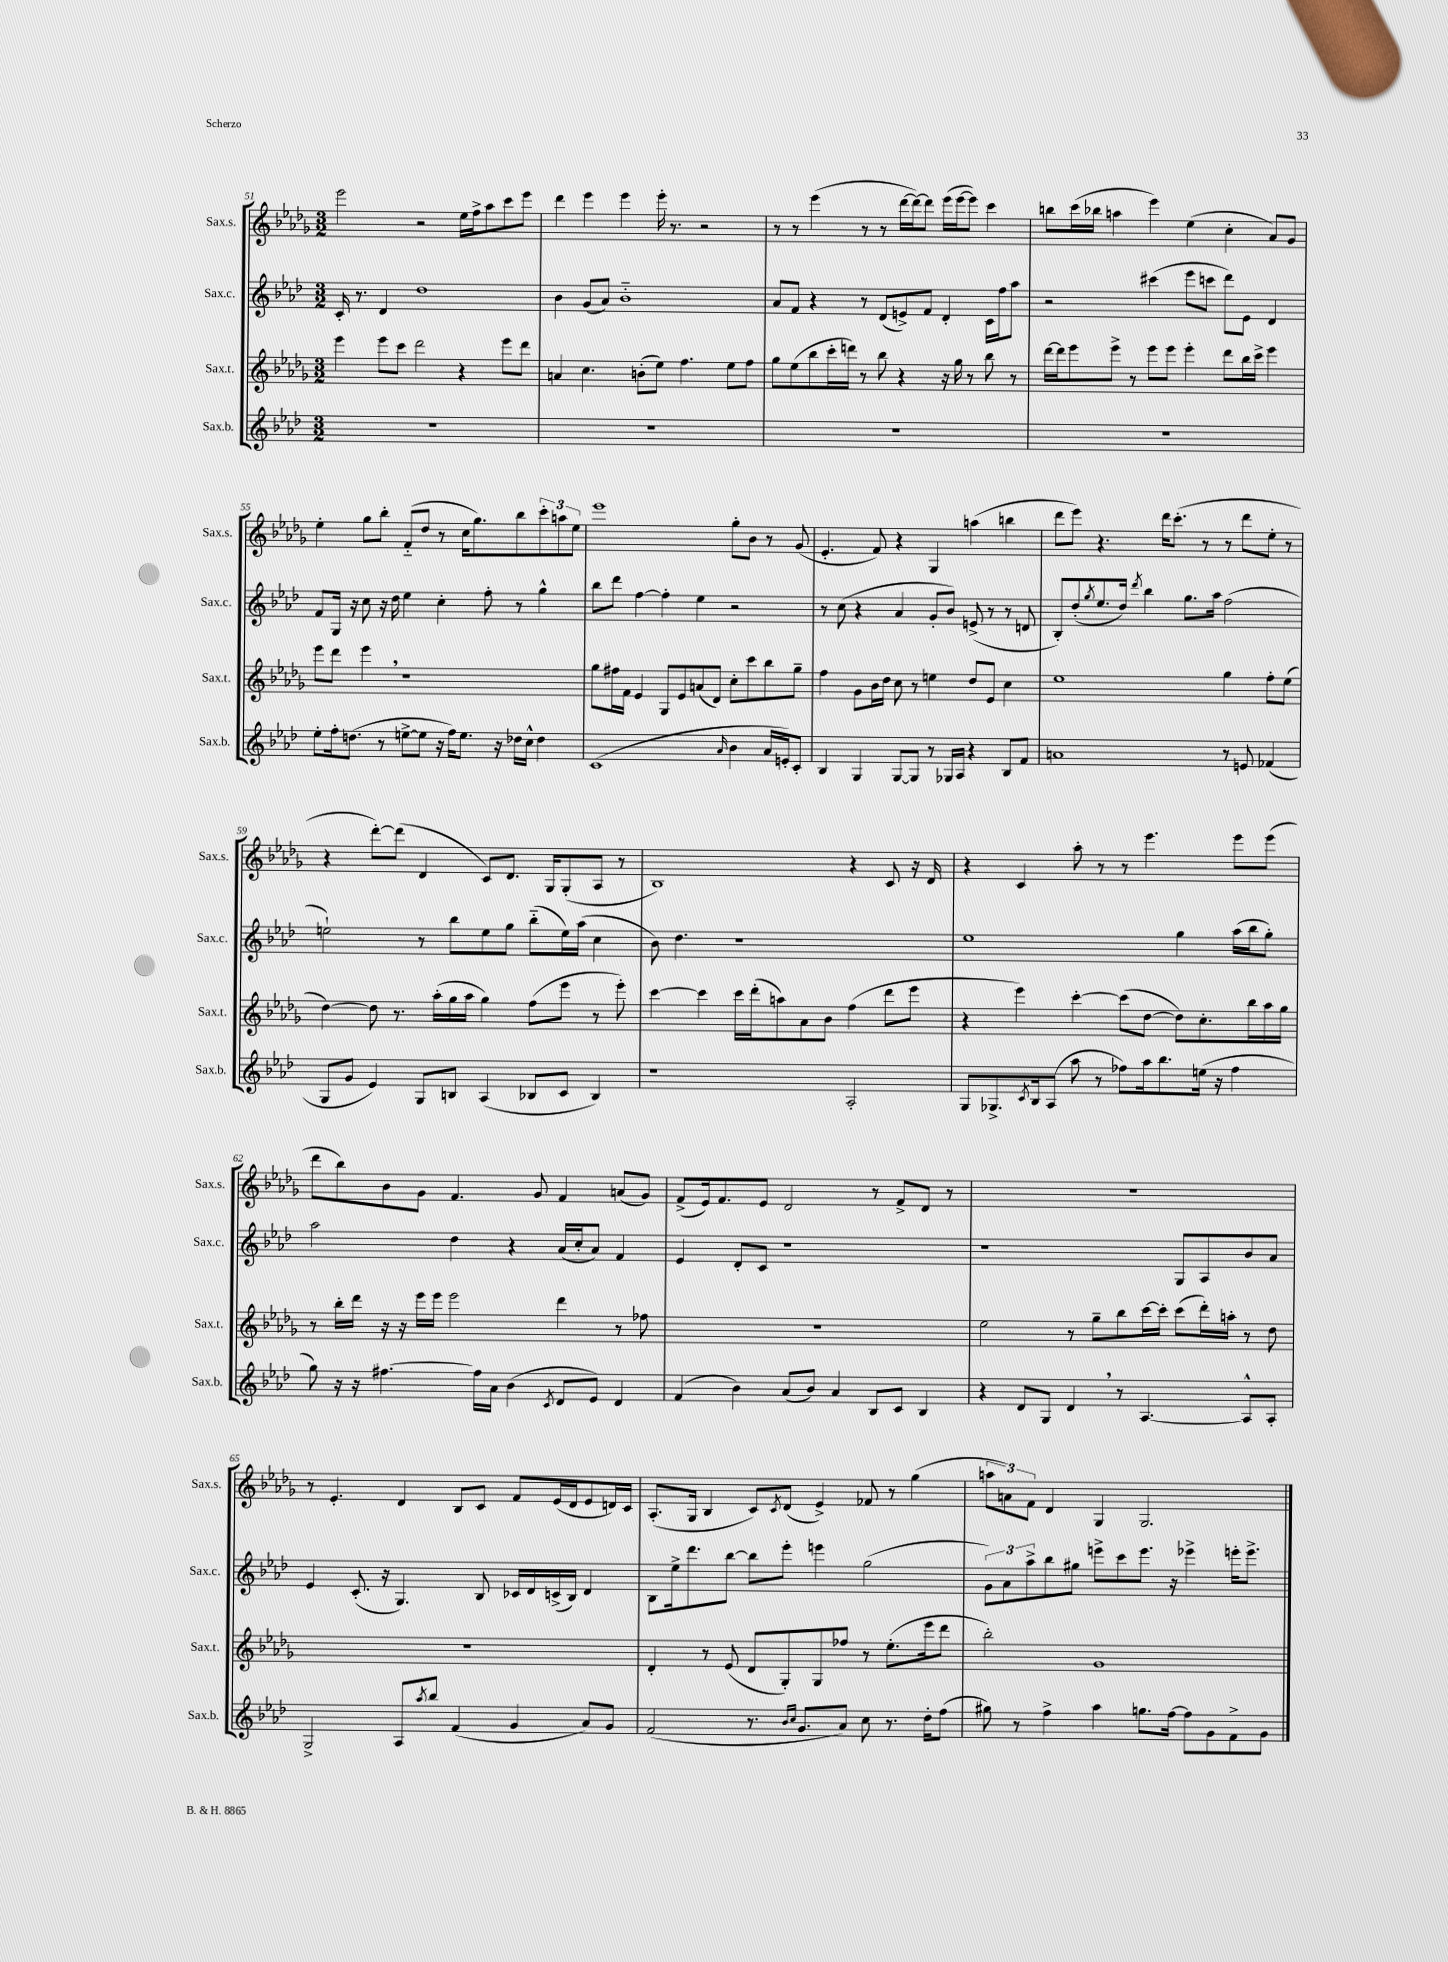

**kern	**kern	**kern	**kern
*part4	*part3	*part2	*part1
*staff4	*staff3	*staff2	*staff1
*I"Sax.b.	*I"Sax.t.	*I"Sax.c.	*I"Sax.s.
*I'Sax.b.	*I'Sax.t.	*I'Sax.c.	*I'Sax.s.
*clefG2	*clefG2	*clefG2	*clefG2
*k[b-e-a-d-]	*k[b-e-a-d-g-]	*k[b-e-a-d-]	*k[b-e-a-d-g-]
*M3/2	*M3/2	*M3/2	*M3/2
=51	=51	=51	=51
1.r	4eee-\	16c'/	2eee-\
.	.	8.r	.
.	8eee-\L	4d-/	.
.	8ccc\J	.	.
.	2ddd-\	1dd-	2r
.	4r	.	16ee-\LL
.	.	.	16ff^\J
.	.	.	8aa-\
.	8eee-\L	.	8ccc\
.	8ddd-\J	.	8eee-\J
=52	=52	=52	=52
1.r	4an/	4b-\	4ddd-\
.	4.cc\	(8g/L	4eee-\
.	.	8a-/J)	.
.	.	1b-	4eee-\
.	(8bn'\L	.	.
.	8ee-\J)	.	16eee-'\
.	.	.	8.r
.	4.ff\	.	.
.	.	.	2r
.	8ee-\L	.	.
.	8ff\J	.	.
=53	=53	=53	=53
1.r	8gg-\L	8a-/L	8r
.	(8ee-\	8f/J	8r
.	8bb-\	4r	(4eee-\
.	16ccc'\L	.	.
.	16dddn\JJ)	.	.
.	8r	8r	8r
.	8bb-\	(8d-/L	8r
.	4r	8en^/)	[16ddd-\LL
.	.	.	16ddd-\J_)
.	.	8f/J	8ddd-\J]
.	16r	4d-'/	(16eee-\LL
.	16gg-\	.	[16eee-\J
.	8r	.	8eee-\J])
.	8bb-\	16c\LL	4ccc\
.	.	16ff\J	.
.	8r	8aa-\J	.
=54	=54	=54	=54
1.r	[16ddd-\LL	2r	8bbn\L
.	16ddd-\J]	.	.
.	8eee-\	.	(16ccc\L
.	.	.	16bb-X\JJ
.	8eee-^\J	.	4aan\
.	8r	.	.
.	8eee-\L	(4ccc#X\	4eee-\)
.	8eee-\J	.	.
.	4eee-'\	8eee-\L	(4ee-\
.	.	8cccn\J	.
.	8ddd-\L	8ddd-\L)	4cc'\
.	16bb-\L	8e-\J	.
.	16ccc^\JJ	.	.
.	4eee-\	4d-/	8a-/L)
.	.	.	8g-/J
!!LO:LB:g=z
=55	=55	=55	=55
8ee-'\L	8eee-\L	8f/L	4ee-'\
16ff'\k	8ddd-\J	16G/Jk	.
(8.ddn\J	.	16r	.
.	4eee-,\	8cc\	8gg-\L
8r	.	16r	8bb-'\J
.	.	16dd-\	.
[8een^\L	1r	4ee-\	(8f/L
8ee\J]	.	.	8dd-/J
16r	.	4cc'\	8r
16ff\KL)	.	.	.
8.ee\J	.	.	16cc\KL
.	.	.	8.gg-\)
.	.	8ff'\	.
16r	.	.	.
16dd-X\LL	.	8r	8bb-\
16cc^^\JJ	.	.	.
4dd-\	.	4gg^^\	12ccc'\
.	.	.	12aan\
.	.	.	12ee-\J
=56	=56	=56	=56
(1c	8gg-\L	8bb-\L	1eee-
.	16ff#X\L	8ddd-\J	.
.	16f\JJ	.	.
.	4e-/	[4ff\	.
.	8G-/L	4ff'\]	.
.	8e-/	.	.
.	(8an/	4ee-\	.
.	8d-/J)	.	.
16qqa-/	.	.	.
4b-\	8cc'\L	2r	8gg-'\L
.	8ccc\	.	8b-\J
16a-/LL	8bb-\	.	8r
16en'/J)	.	.	.
8c'/J	8gg-~\J	.	(8g-/
=57	=57	=57	=57
4B-/	4ff\	8r	4.e-'/
.	.	(8cc\	.
4G/	8g-\L	4r	.
.	16b-\L	.	8f/)
.	16dd-\JJ	.	.
[8G/L	8cc\	4a-/	4r
8G/J]	8r	.	.
8r	4een\	8g'/L	4G-/
16G-X/LL	.	8b-/J)	.
16A-/JJ	.	.	.
4r	8dd-/L	(8en^/	(4aan\
.	8e-/J	8r	.
8B-/L	4cc\	8r	4bbn\
8f/J	.	8dn/	.
=58	=58	=58	=58
1an	1ee-	8B-'/L)	8ddd-\L
.	.	(8dd-'/	8eee-\J)
.	.	8qgg/	.
.	.	8.ee-/	4.r
.	.	16dd-/Jk)	.
.	.	8qddd-/	.
.	.	4bb-\	.
.	.	.	16ddd-\KL
.	.	.	(8.ccc'\J
.	.	8.gg\L	.
.	.	.	8r
.	.	16aa-\Jk	.
8r	4gg-\	(2ff\	8r
8en/	.	.	8ddd-\L
(4f-X/	8ff'\L	.	8ee-'\J
.	(8ee-\J	.	8r
!!LO:LB:g=z
=59	=59	=59	=59
8G/L	[4dd-\)	2een`\)	4r
8g/J	.	.	.
4e-/)	8dd-\]	.	[8ddd-'\L)
.	8.r	.	(8ddd-\J]
8G/L	.	8r	4d-/
.	(16aa-'\LL	.	.
8Bn/J	16gg-\	8bb-\L	.
.	16aa-\JJ	.	.
(4A-/	4gg-\)	8ee\	8c/L)
.	.	8gg\J	8.d-/J
8B-X/L	(8ff\L	(8bb-\L	.
.	.	.	16G-/KL
8c/J	8eee-\J	16ee\L)	(8G-'/
.	.	(16aa-\JJ	.
4B-/)	8r	4cc\	8A-/J
.	8eee-'\)	.	8r
=60	=60	=60	=60
1r	[4ccc\	8b-\)	1B-)
.	.	4.dd-\	.
.	4ccc\]	.	.
.	16ccc\LL	1r	.
.	(16ddd-'\J	.	.
.	8aan\)	.	.
.	8a-\	.	.
.	8b-\J	.	.
2A-'/	(4ff\	.	4r
.	8ddd-\L	.	8c/
.	8eee-\J	.	16r
.	.	.	16d-/
=61	=61	=61	=61
8G/L	4r	1ee-	4r
8.G-X^/	.	.	.
.	4eee-\)	.	4c/
8qc/	.	.	.
16B-/k	.	.	.
(8A-/J	.	.	.
8aa-\	[4ccc'\	.	8aa-'\
8r	.	.	8r
8ff-X\L)	(8ccc\L]	.	8r
16aa-\k	[8dd-\J	.	4.eee-\
8.bb-\	.	.	.
.	8dd-\L])	4gg\	.
(16een\Jk	8.cc'\	.	.
16r	.	.	.
4ff-\	.	(16aa-\LL	8eee-\L
.	16bb-\L	16bb-\J	.
.	16aa-\	8gg'\J)	(8eee-\J
.	16gg-\JJ	.	.
!!LO:LB:g=z
=62	=62	=62	=62
8gg\)	8r	2aa-\	8ddd-\L
16r	16bb-'\LL	.	8bb-\)
16r	16ddd-\JJ	.	.
[4.ff#X\	16r	.	8b-\
.	16r	.	.
.	16eee-\LL	.	8g-\J
.	16eee-\JJ	.	.
.	2eee-\	4dd-\	4.f/
16ff#\LL]	.	.	.
16a-\JJ	.	.	.
(4b-\	.	4r	.
.	.	.	8g-/
8qc/	.	.	.
8d-/L	4ddd-\	(16a-/LL	4f/
.	.	16cc'/J	.
8e-/J)	.	8a-/J)	.
4d-/	8r	4f/	(8an/L
.	8ff-X\	.	8g-/J)
=63	=63	=63	=63
(4f/	1.r	4e-/	(8f^/L
.	.	.	16e-/k)
.	.	.	8.f/
4b-\)	.	8d-'/L	.
.	.	8c/J	8e-/J
(8a-/L	.	1r	2d-/
8b-/J)	.	.	.
4a-/	.	.	.
8B-/L	.	.	8r
8c/J	.	.	8f^/L
4B-/	.	.	8d-/J
.	.	.	8r
=64	=64	=64	=64
4r	2ee-\	1r	1.r
8d-/L	.	.	.
8G/J	.	.	.
4d-,/	8r	.	.
.	8gg-~\L	.	.
8r	8bb-\	.	.
[4.A-/	[16ccc\L	.	.
.	16ccc'\JJ]	.	.
.	(8ccc\L	8G/L	.
.	16ddd-'\L)	8A-/	.
.	16aan'\JJ	.	.
8A-^^/L]	8r	8b-/	.
8A-'/J	8dd-\	8a-/J	.
!!LO:LB:g=z
=65	=65	=65	=65
2G^/	1.r	4e-/	8r
.	.	.	4.e-'/
.	.	(8.c'/	.
.	.	16r	.
8A-/L	.	4.G/)	4d-/
8qaa-/	.	.	.
8bb-/J	.	.	.
(4f/	.	.	8B-/L
.	.	8B-/	8c/J
4g/	.	16c-X/LL	8f/L
.	.	16d-/	.
.	.	(16cn^/	(16e-/L
.	.	16B-/JJ)	16d-/J
8a-/L)	.	4d-/	8e-/
8g/J	.	.	16dn/L)
.	.	.	16c/JJ
=66	=66	=66	=66
(2f/	4d-'/	8B-\L	(8.A-'/L
.	.	16ee-^\k	.
.	.	8.ddd-\	16G-/Jk
.	8r	.	4B-/
.	(8e-/	[8bb-\J	.
8.r	8d-/L	8bb-\L]	8c/L)
.	.	.	8qc/
.	8G-'/)	8eee-'\J	(8d-/J
16qqb-/LL	.	.	.
16qqcc/JJ	.	.	.
8.g/L	.	.	.
.	8G-/	4eeen\	4e-^/)
8a-/J)	8ff-X/J	.	.
8cc\	8r	(2gg\	8f-X/
8.r	(8.ee-'\L	.	8r
.	.	.	(4gg-\
16dd-'\KL	16eee-\k	.	.
(8ff\J	8ddd-\J	.	.
=67	=67	=67	=67
8gg#X\)	2bb-'\)	12g\L)	12aan\L
.	.	12a-\	12an\)
8r	.	.	.
.	.	12aa-^\	12f\J
4ff^\	.	8bb-\	4d-/
.	.	8gg#X\J	.
4aa-\	1g-	8eeen^\L	4G-/
.	.	8ccc\	.
8.ggn\L	.	8.eee\J	2.G-/
[16ff\Jk	.	16r	.
8ff\L]	.	4eee-X^\	.
8g\	.	.	.
8f^\	.	16eeen'\KL	.
.	.	8.eee^\J	.
8g\J	.	.	.
==	==	==	==
*-	*-	*-	*-
